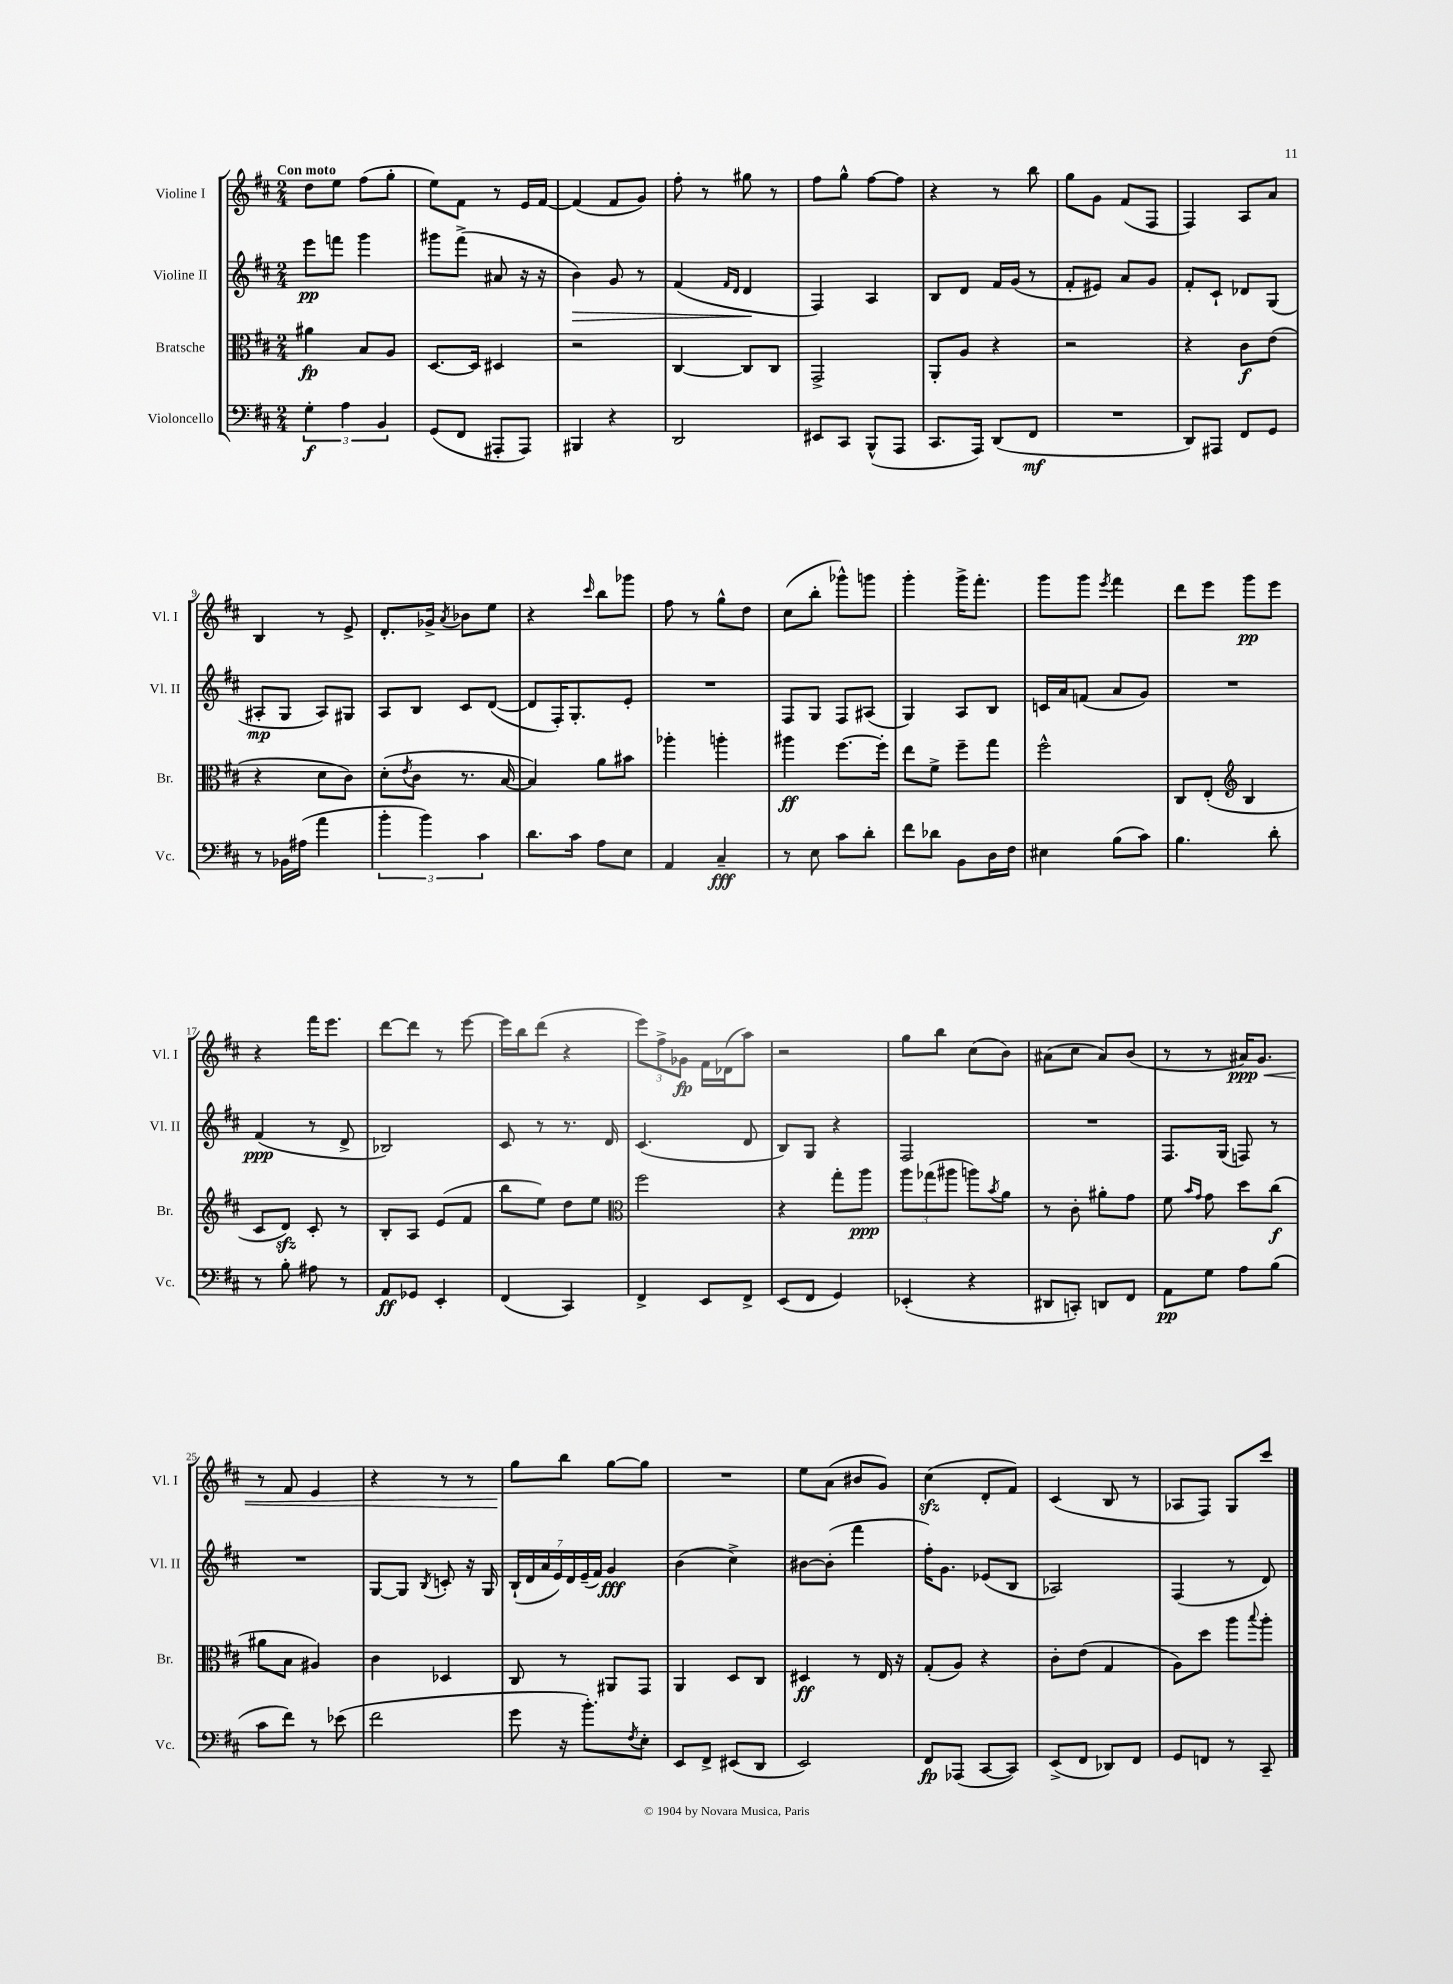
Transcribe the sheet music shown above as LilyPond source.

<<
\new StaffGroup <<
\new Staff = "s0" \with { instrumentName = "Violine I" shortInstrumentName = "Vl. I" } {
    \clef treble \key d \major \numericTimeSignature \time 2/4 \tempo "Con moto"
    d''8 e''8 fis''8( g''8-. |
    e''8) fis'8 r8 e'16 fis'16~ |
    fis'4( fis'8 g'8) |
    fis''8-. r8 gis''8 r8 |
    fis''8 g''8-^ fis''8~ fis''8 |
    r4 r8 b''8 |
    g''8 g'8 fis'8( fis8 |
    fis4) a8 a'8 |
    b4 r8 e'8-> |
    d'8.-. ges'16-> \acciaccatura { a'8 } bes'8 e''8 |
    r4 \grace { cis'''16 } b''8 ges'''8 |
    fis''8 r8 g''8-^ d''8 |
    cis''8( b''8-. ges'''8-^) g'''8 |
    g'''4-. g'''16-> fis'''8.-. |
    g'''8 g'''8 \acciaccatura { e'''8 } fis'''4 |
    d'''8 e'''8 g'''8\pp e'''8 |
    r4 fis'''16 e'''8. |
    d'''8~ d'''8 r8 e'''8~ |
    e'''16 b''16 d'''8( r4 |
    \tuplet 3/2 { e'''8) fis''8-> ges'8\fp } fis'16 des'16( a''8) |
    r2 |
    g''8 b''8 cis''8( b'8) |
    ais'8( cis''8 ais'8) b'8( |
    r8 r8 ais'16\ppp\<) g'8. |
    r8 fis'8 e'4 |
    r4 r8 r8 |
    g''8\! b''8 g''8~ g''8 |
    R2 |
    e''8 a'8( bis'8 g'8) |
    cis''4\sfz( d'8-. fis'8) |
    cis'4( b8 r8 |
    aes8 fis8) g8 cis'''8 \bar "|." |
}
\new Staff = "s1" \with { instrumentName = "Violine II" shortInstrumentName = "Vl. II" } {
    \clef treble \key d \major \numericTimeSignature \time 2/4
    e'''8\pp f'''8 g'''4 |
    gis'''8 fis'''8->( ais'8 r16 r16 |
    b'4\>) g'8 r8 |
    fis'4( \grace { fis'16 d'16 } d'4\! |
    fis4) a4 |
    b8 d'8 fis'16 g'16( r8 |
    fis'8-. eis'8) a'8 g'8 |
    fis'8-. cis'8-! des'8 g8( |
    ais8-.\mp g8 ais8) gis8 |
    a8 b8 cis'8 d'8~( |
    d'8 fis16-.) g8.-. e'8-. |
    R2 |
    fis8 g8 fis8 ais8( |
    g4) a8 b8 |
    c'16 a'16 f'8( a'8 g'8) |
    R2 |
    fis'4\ppp( r8 d'8-> |
    bes2) |
    cis'8 r8 r8. d'16 |
    cis'4.( d'8 |
    b8) g8 r4 |
    fis2 |
    R2 |
    fis8. g16( f8) r8 |
    R2 |
    g8~ g8 \acciaccatura { b8 } c'8-. r16 g16 |
    \tuplet 7/4 { b16-!( d'16 a'16 e'16) d'16 e'16--( fis'16) } g'4\fff |
    b'4( cis''4->) |
    bis'8~ bis'8-.( fis'''4 |
    fis''16-.) g'8. ees'8( b8 |
    aes2) |
    fis4( r8 d'8) \bar "|." |
}
\new Staff = "s2" \with { instrumentName = "Bratsche" shortInstrumentName = "Br." } {
    \clef alto \key d \major \numericTimeSignature \time 2/4
    ais'4\fp b8 a8 |
    d8.~ d16 dis4 |
    r2 |
    cis4~ cis8 cis8 |
    g,2-> |
    a,8-. a8 r4 |
    r2 |
    r4 cis'8\f e'8( |
    r4 d'8 cis'8) |
    d'8-.( \acciaccatura { e'8 } cis'8 r8. b16~ |
    b4) a'8 bis'8 |
    aes''4-. a''4-. |
    ais''4\ff fis''8.~ fis''16-. |
    e''8 fis'8-> fis''8-- g''8 |
    fis''2-^ |
    cis8 e8-.( \clef treble b4 |
    cis'8 d'8\sfz) cis'8-. r8 |
    b8-. a8 e'8( fis'8 |
    b''8 e''8) d''8 e''8 |
    \clef alto fis''2 |
    r4 g''8-. a''8\ppp |
    \tuplet 3/2 { a''8 ges''8( ais''8 } a''8) \acciaccatura { b'8 } a'8 |
    r8 cis'8-. ais'8-. g'8 |
    fis'8 \grace { b'16 g'16 } g'8 d''8 cis''8\f( |
    ais'8 b8 ais4) |
    cis'4 des4 |
    cis8 r8 ais,8 g,8 |
    a,4 d8 cis8 |
    dis4\ff r8 e16 r16 |
    g8-.( a8) r4 |
    cis'8-. e'8( g4 |
    a8) d''8 a''8 \appoggiatura { b''8 } a''8-. \bar "|." |
}
\new Staff = "s3" \with { instrumentName = "Violoncello" shortInstrumentName = "Vc." } {
    \clef bass \key d \major \numericTimeSignature \time 2/4
    \tuplet 3/2 { g4-.\f a4 b,4 } |
    g,8( fis,8 ais,,8-. ais,,8) |
    bis,,4 r4 |
    d,2 |
    eis,8 cis,8 b,,8-^( a,,8 |
    cis,8. a,,16) d,8( fis,8\mf |
    R2 |
    d,8) ais,,8 fis,8 g,8 |
    r8 bes,16 ais16( a'4 |
    \tuplet 3/2 { b'4-. b'4) cis'4 } |
    d'8. cis'16 a8 e8 |
    a,4 cis4--\fff |
    r8 e8 cis'8 d'8-. |
    fis'8 des'8 b,8 d16 fis16 |
    eis4 b8( cis'8) |
    b4. d'8-. |
    r8 b8-. ais8 r8 |
    a,8\ff ges,8 e,4-. |
    fis,4( cis,4) |
    fis,4-> e,8 fis,8-> |
    e,8( fis,8 g,4) |
    ees,4-.( r4 |
    dis,8 c,8-.) d,8 fis,8 |
    a,8\pp g8 a8 b8( |
    cis'8 fis'8) r8 ees'8( |
    fis'2 |
    g'8 r16 b'8.-.) \acciaccatura { fis8 } e8-. |
    e,8 fis,8-> eis,8( d,8 |
    e,2) |
    fis,8\fp aes,,8( cis,8~ cis,8) |
    e,8->( fis,8 des,8) fis,8 |
    g,8 f,8 r8 cis,8-- \bar "|." |
}
>>
>>
